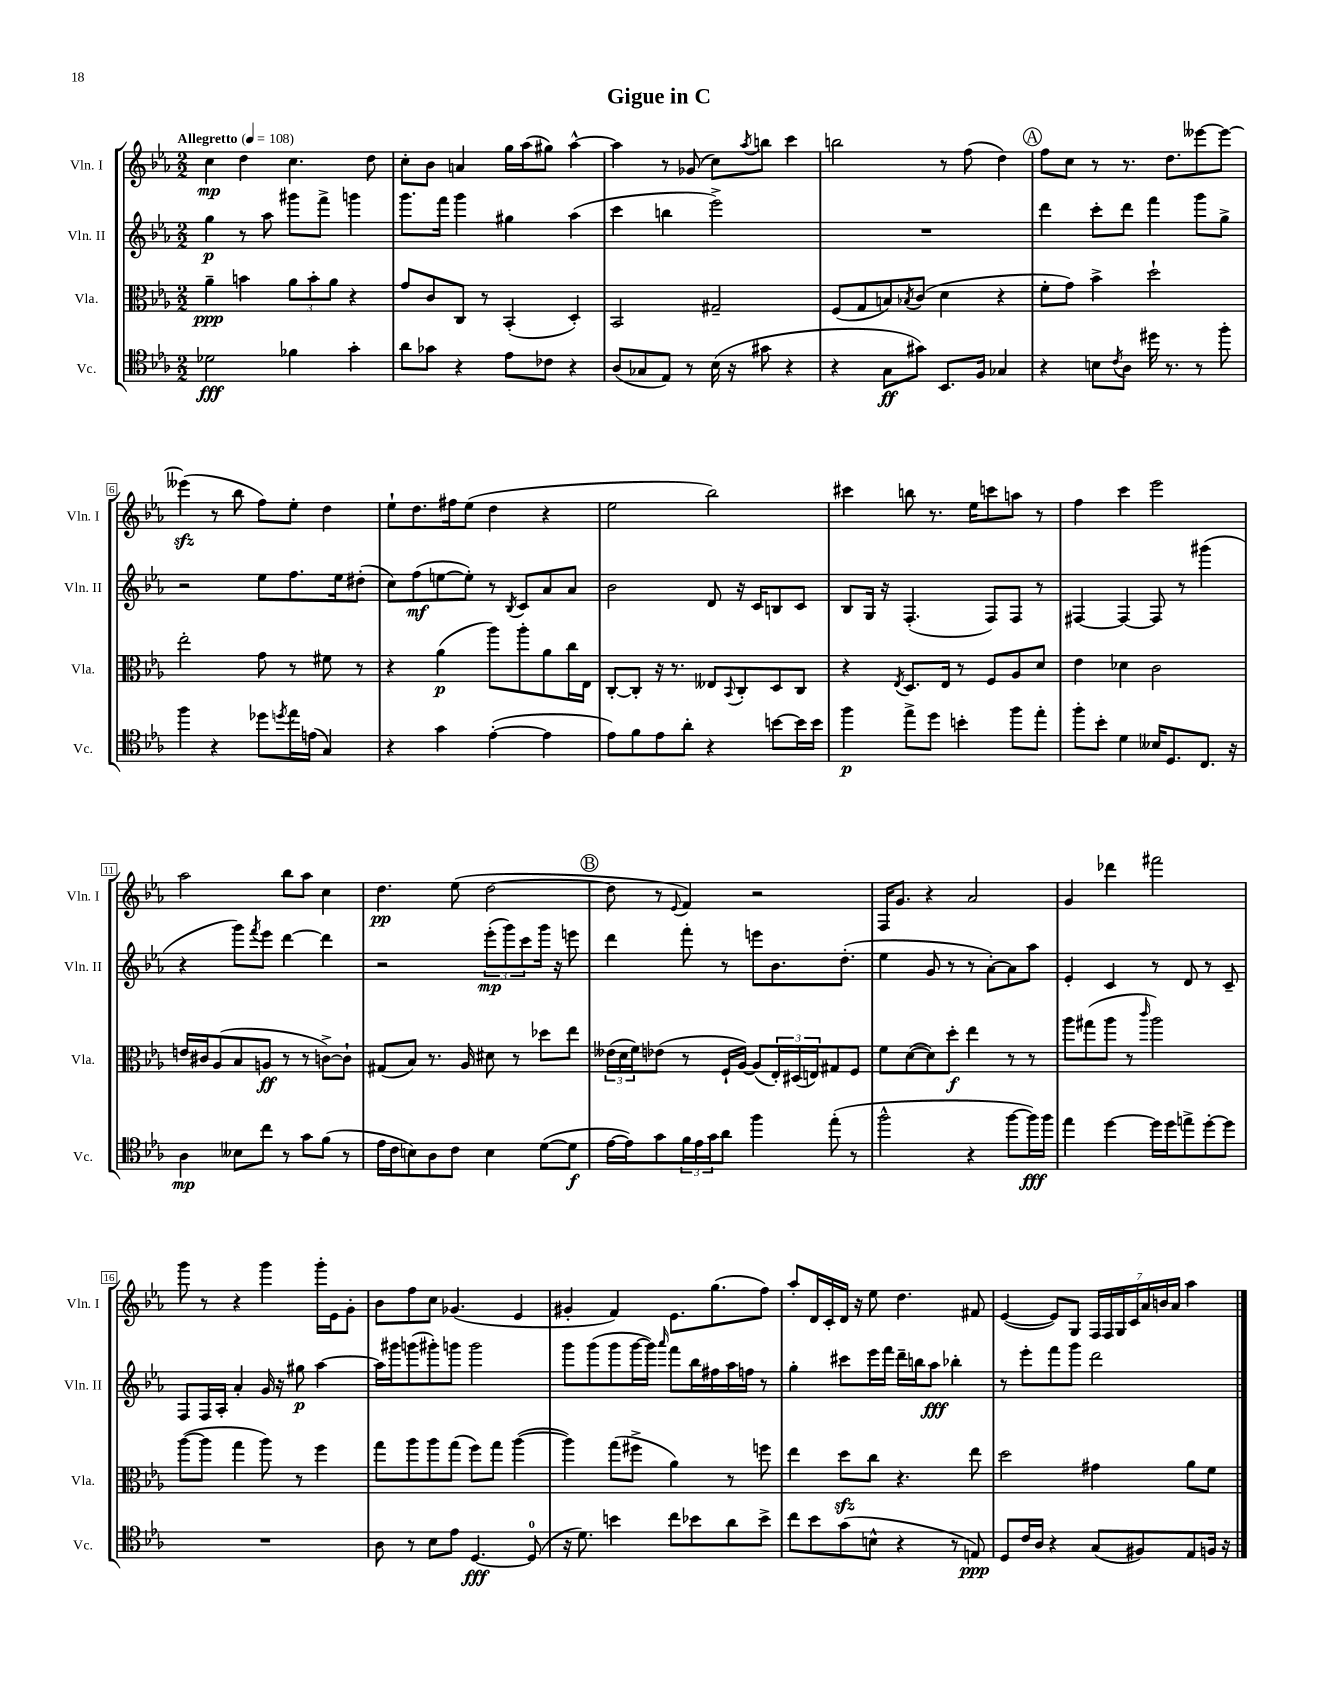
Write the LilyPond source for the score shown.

\header { title = "Gigue in C" }
<<
\new StaffGroup <<
\new Staff = "s0" \with { instrumentName = "Vln. I" shortInstrumentName = "Vln. I" } {
    \clef treble \key ees \major \numericTimeSignature \time 2/2 \tempo "Allegretto" 4 = 108
    c''4\mp d''4 c''4. d''8 |
    c''8-. bes'8 a'4 g''16 aes''16( gis''8) aes''4~-^ |
    aes''4 r8 ges'8( c''8) \acciaccatura { aes''8 } b''8 c'''4 |
    b''2 r8 f''8( d''4) |
    \mark \markup { \circle "A" } f''8 c''8 r8 r8. d''8. eeses'''8~ eeses'''8~ |
    eeses'''4\sfz( r8 bes''8 f''8) ees''8-. d''4 |
    ees''8-! d''8. fis''16 ees''8( d''4 r4 |
    ees''2 bes''2) |
    cis'''4 b''8 r8. ees''16 c'''8 a''8 r8 |
    f''4 c'''4 ees'''2 |
    aes''2 bes''8 aes''8 c''4 |
    d''4.\pp ees''8( d''2~ |
    \mark \markup { \circle "B" } d''8 r8 \appoggiatura { ees'8 } f'4) r2 |
    f16 g'8. r4 aes'2 |
    g'4 des'''4 fis'''2 |
    g'''8 r8 r4 g'''4 g'''16-. ees'16 g'8-. |
    bes'8 f''8 c''8 ges'4.( ees'4 |
    gis'4-. f'4) ees'8. g''8.( f''8) |
    aes''8-. d'16 c'16-. d'16 r16 ees''8 d''4. fis'8 |
    ees'4~( ees'8) g8 \tuplet 7/4 { f16 f16 g16 c'16 aes'16 b'16 aes'16 } aes''4 \bar "|." |
}
\new Staff = "s1" \with { instrumentName = "Vln. II" shortInstrumentName = "Vln. II" } {
    \clef treble \key ees \major \numericTimeSignature \time 2/2
    g''4\p r8 aes''8 gis'''8 f'''8-> g'''4 |
    g'''8. f'''16 g'''4 gis''4 aes''4( |
    c'''4 b''4 ees'''2->) |
    R1 |
    \mark \markup { \circle "A" } d'''4 c'''8-. d'''8 f'''4 g'''8 g''8-> |
    r2 ees''8 f''8. ees''16 dis''8-.( |
    c''8) f''8\mf( e''8~ e''8-.) r8 \acciaccatura { bes8 } c'8 aes'8 aes'8 |
    bes'2 d'8 r16 c'16 b8 c'8 |
    bes8 g16 r16 f4.-.( f8) f8 r8 |
    fis4~ fis4~ fis8 r8 gis'''4( |
    r4 g'''8) \acciaccatura { f'''8 } ees'''8 d'''4~ d'''4 |
    r2 \tuplet 3/2 { ees'''8-.\mp( g'''8) c'''8 } g'''16 r16 e'''8 |
    \mark \markup { \circle "B" } d'''4 f'''8-. r8 e'''8 bes'8. d''8.-.( |
    ees''4 g'8 r8 r8 aes'8~-.) aes'8 aes''8 |
    ees'4-. c'4 r8 d'8 r8 c'8-- |
    f8 f16 aes16-. aes'4-. g'16 r16 gis''8\p aes''4~ |
    aes''16 gis'''16 g'''8( gis'''8-.) g'''8 g'''2 |
    g'''8 g'''8( g'''8 g'''16~ g'''16) \grace { aes'''16 } f'''8 bes''16 fis''16 aes''16 f''16 r8 |
    g''4-. cis'''8 ees'''16 f'''16 d'''16-- b''16 aes''8\fff bes''4-. |
    r8 ees'''8-. f'''8 g'''8 d'''2 \bar "|." |
}
\new Staff = "s2" \with { instrumentName = "Vla." shortInstrumentName = "Vla." } {
    \clef alto \key ees \major \numericTimeSignature \time 2/2
    aes'4--\ppp b'4 \tuplet 3/2 { aes'8 b'8-. aes'8 } r4 |
    g'8 c'8 c8 r8 bes,4-.( d4-.) |
    bes,2 gis2-- |
    f8( g8 b8) \acciaccatura { bes8 } c'8( d'4 r4 |
    \mark \markup { \circle "A" } f'8-. g'8) bes'4-> d''2-! |
    ees''2-. g'8 r8 fis'8 r8 |
    r4 aes'4\p( aes''8) aes''8-. aes'8 c''16 ees16 |
    c8~-. c8-. r16 r8. eeses8 \appoggiatura { bes,8 } c8-. d8 c8 |
    r4 \acciaccatura { ees8 } d8. ees16 r8 f8 aes8 d'8 |
    ees'4 des'4 c'2 |
    e'16 cis'16 aes8( bes8 a8\ff r8 r8 c'8~->) c'8-! |
    gis8( bes8) r8. aes16 dis'8 r8 des''8 ees''8 |
    \mark \markup { \circle "B" } \tuplet 3/2 { eeses'16( d'16 f'16) } ees'8( r8 f16-! aes16~) aes8( \tuplet 3/2 { ees16-.) dis16( e16) } gis8 f8 |
    f'8 d'8~( d'8) d''8-.\f ees''4 r8 r8 |
    aes''8 gis''8( aes''8 r8 \grace { c'''16 } aes''2) |
    aes''8~( aes''8 g''4 aes''8) r8 f''4 |
    g''8 aes''8 aes''8 g''8( f''8) g''8 aes''4~( |
    aes''4) g''8( fis''8-> aes'4) r8 f''8 |
    ees''4 d''8\sfz c''8 r4. ees''8 |
    d''2 gis'4 aes'8 f'8 \bar "|." |
}
\new Staff = "s3" \with { instrumentName = "Vc." shortInstrumentName = "Vc." } {
    \clef tenor \key ees \major \numericTimeSignature \time 2/2
    des'2\fff fes'4 g'4-. |
    aes'8 ges'8 r4 ees'8 ces'8 r4 |
    aes8( ges8 ees8) r8 bes16( r16 gis'8 r4 |
    r4 g8\ff gis'8) bes,8. f16 ges4 |
    \mark \markup { \circle "A" } r4 b8 \acciaccatura { c'8 } aes8 dis''16 r8. r8 f''8-. |
    f''4 r4 des''8 \acciaccatura { d''8 } ees''16 e'16( g4) |
    r4 g'4 ees'4~-.( ees'4 |
    ees'8) f'8 ees'8 aes'8-. r4 b'8~ b'16 b'16 |
    f''4\p ees''8-> d''8 b'4-. f''8 ees''8-. |
    f''8-. bes'8-. d'4 beses16 d8. c8. r16 |
    aes4\mp beses8 c''8 r8 g'8 f'8( r8 |
    ees'16 c'16 b8) aes8 c'8 b4 d'8~( d'8\f |
    \mark \markup { \circle "B" } ees'16~ ees'16) g'8 \tuplet 3/2 { f'16 ees'16 g'16 } aes'8 f''4 ees''8-.( r8 |
    f''2-^ r4 f''8~ f''16\fff) f''16 |
    ees''4 d''4~ d''16 d''16 e''8-> d''8~-. d''8 |
    R1 |
    aes8 r8 bes8 ees'8 d4.~\fff d8-0( |
    r16 d'8.) b'4 c''8 bes'8 aes'8 bes'8-> |
    c''8 bes'8 g'8( b8-^ r4 r8 e8\ppp) |
    d8 c'16 aes16 r4 g8( fis8) ees8 f16 r16 \bar "|." |
}
>>
>>
\layout { \context { \Score \override BarNumber.stencil = #(make-stencil-boxer 0.1 0.3 ly:text-interface::print) } }
